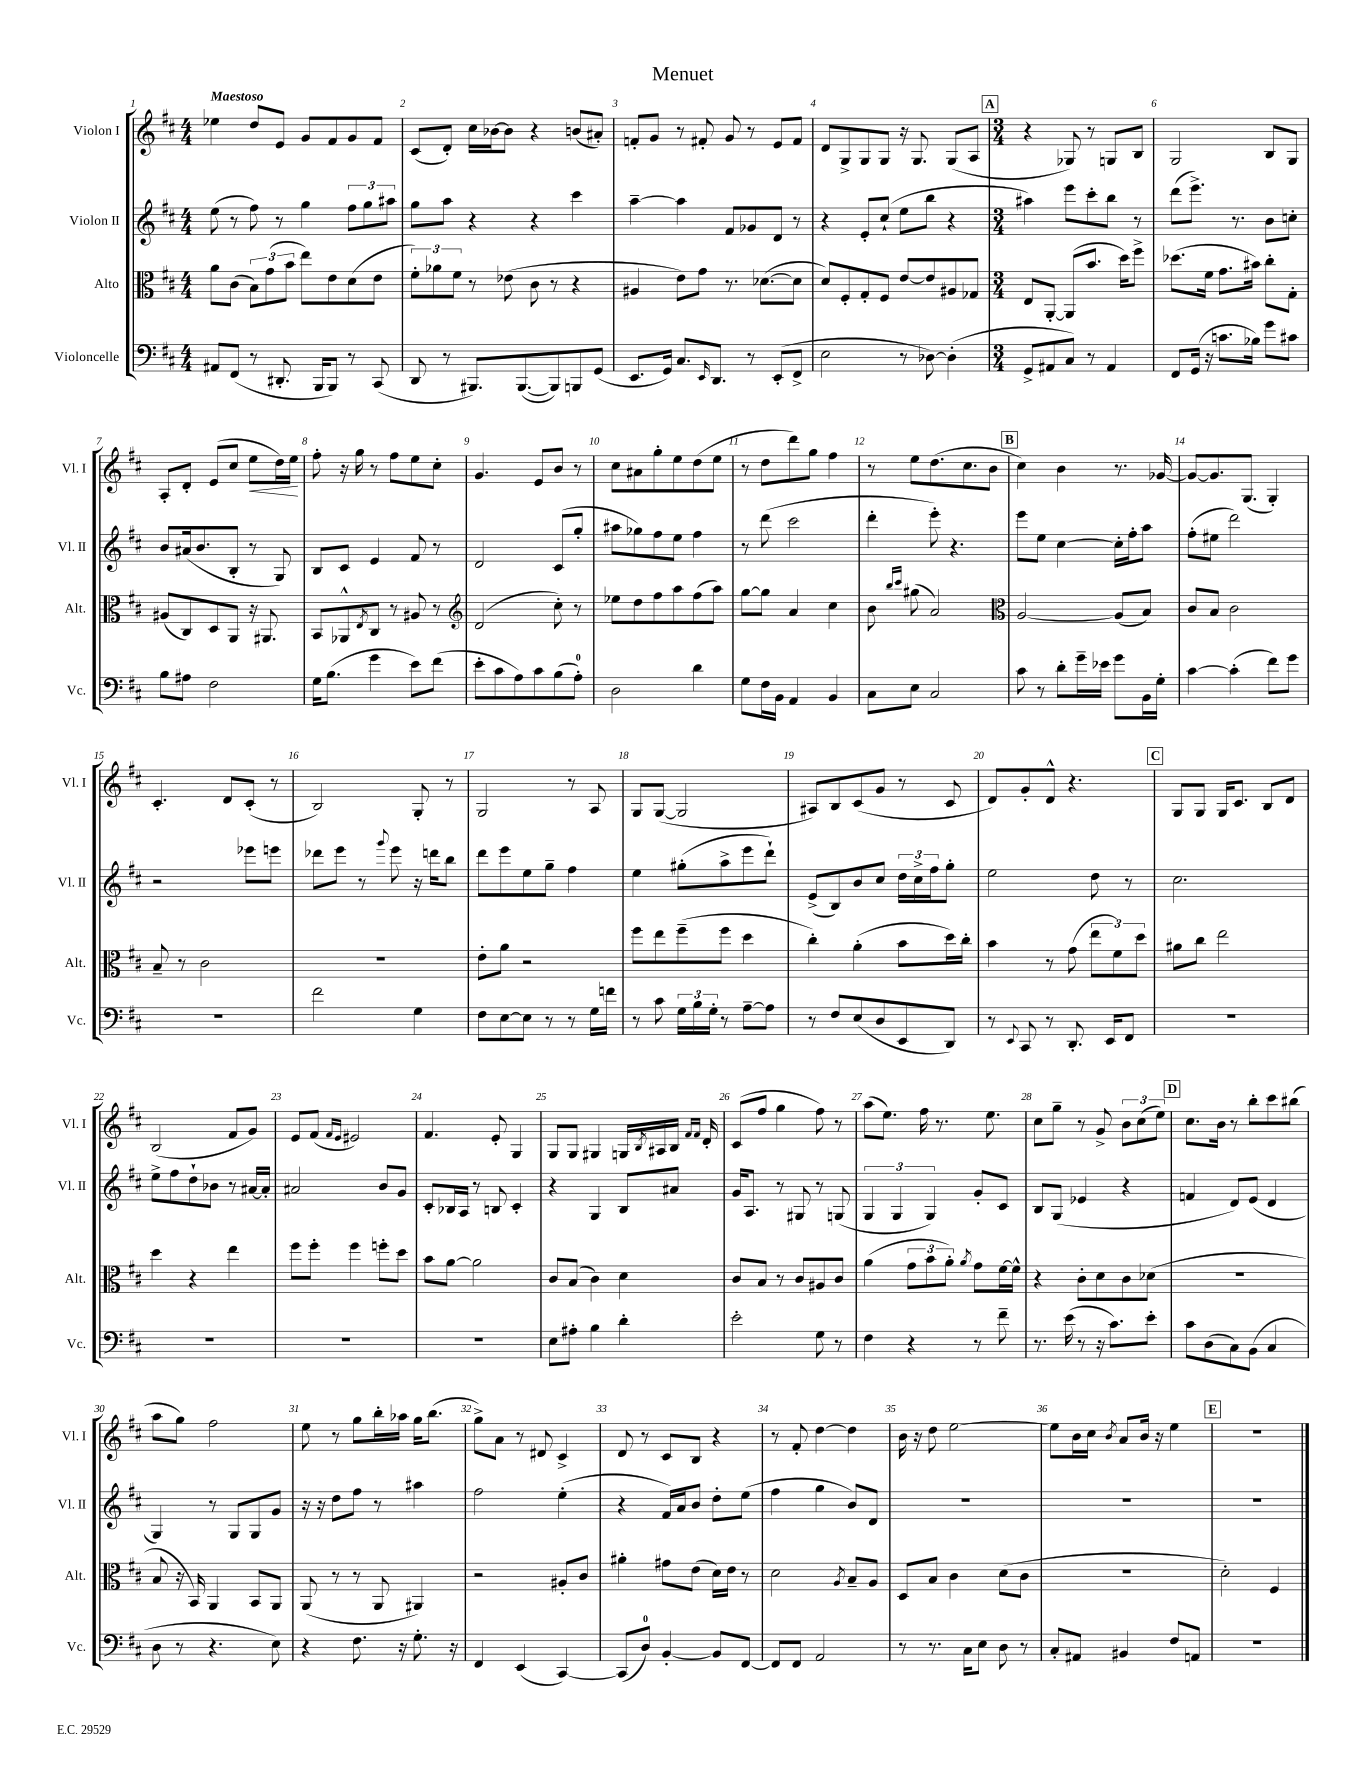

**kern	**kern	**kern	**kern
*staff4	*staff3	*staff2	*staff1
*clefF4	*clefC3	*clefG2	*clefG2
*k[f#c#]	*k[f#c#]	*k[f#c#]	*k[f#c#]
*M4/4	*M4/4	*M4/4	*M4/4
8AA#	8a	(8ee	4ee-
(8FF#	(8c#	8r	.
8r	12B)	8ff#)	8dd
.	(12g	.	.
8.DD#'	.	8r	8e
.	12b	.	.
.	8ee)	4gg	8g
16BBB	.	.	.
8BBB)	8e	.	8f#
8r	(8d	12ff#	8g
.	.	12gg	.
(8CC#	8e	.	8f#
.	.	12aa#	.
=	=	=	=
8DD	12f#')	8gg	(8c#
.	12a-	.	.
8r	.	8aa	8d')
.	12f#	.	.
8.BBB#)	8r	4r	16cc#
.	.	.	[16b-
.	(8e-	.	8b-]
([8.BBB#	.	.	.
.	8c#	4r	4r
8BBB#])	8r	.	.
8BBB	4r	4ccc#	(8b
(8GG	.	.	8a#')
=	=	=	=
8.EE	4A#	[4aa~	8f'
.	.	.	8g
16GG)	.	.	.
8.C#	8e)	4aa]	8r
.	8g	.	8f#'
16qqEE	.	.	.
8.DD	.	.	.
.	8.r	8f#	8g
8r	.	8g-	8r
.	([8.d-	.	.
(8EE'	.	8d	8e
8FF#^	8d-]	8r	8f#
=	=	=	=
2E	8d)	4r	8d
.	8F#'	.	8G^
.	8G'	8e'	8G
.	8F#	(8cc#`	8G
8r	[8e	8ee	16r
.	.	.	8.G
[8D-)	8e]	8bb	.
(4D-']	8A#	4r	(8G
.	8G-	.	8A
=	=	=	=
*M3/4	*M3/4	*M3/4	*M3/4
8GG^	8E	4aa#)	4r
8AA#	[8AA'	.	.
8C#)	(8AA]	8eee	8G-)
8r	8.b	8ccc#'	8r
4AA#	.	8bb	8G
.	16dd)	.	.
.	8ff#^	8r	8B
=	=	=	=
8FF#	(8.dd-	(8ddd	2G
(16GG	.	8.eee^)	.
16r	16f#	.	.
8.c	8.g	.	.
.	.	8.r	.
16B-)	16b#)	.	.
8g	8cc#'	8b	8B
8c#	8G'	8cc'	8G
=	=	=	=
8B	(8A#	8b	8A'
8A#	8C#)	(16a#	8d'
.	.	8.b	.
2F#	8D	.	(8e
.	8AA	8B'	8cc#
.	16r	8r	8ee
.	8.AA#	.	.
.	.	8G)	16dd)
.	.	.	16ee
=	=	=	=
16G	8BB	8B	8ff#'
(8.B	.	.	.
.	8AA-^^	8c#	16r
.	.	.	16gg
.	8qE	.	.
4g	8C#	4e	8r
.	8r	.	8ff#
8e)	8A#	8f#	8ee
(8f#	8r	8r	8cc#'
=	=	=	=
*	*clefG2	*	*
8e'	(2d	2d	4.g
8c#	.	.	.
8A)	.	.	.
8c#	.	.	8e
(8B	8cc#')	(8c#	8b
8A')	8r	8gg'	8r
=	=	=	=
2D	8ee-	8aa#	8cc#
.	8dd	8gg-)	8a#
.	8ff#	8ff#	8gg'
.	8aa	8ee	8ee
4d	(8ff#	4ff#	(8dd
.	8aa)	.	8ee
=	=	=	=
8G	[8gg	8r	8r
16F#	8gg]	(8ddd	8dd
16BB	.	.	.
4AA	4a	2ccc#	8ddd)
.	.	.	8gg
4BB	4cc#	.	4ff#
=	=	=	=
8C#	8b	4ddd'	8r
.	16qqbb	.	.
.	16qqccc#	.	.
8E	(8gg#	.	8ee
2C#	2a)	8eee')	(8.dd
.	.	4.r	.
.	.	.	8.cc#
.	.	.	8b
=	=	=	=
*	*clefC3	*	*
8c#	[2A	8eee	4cc#)
8r	.	8ee	.
8d'	.	[4cc#	4b
16g~	.	.	.
16e-	.	.	.
8g	(8A]	16cc#']	8.r
.	.	16ff#'	.
16BB	8B)	8aa	.
16G'	.	.	[16g-
=	=	=	=
[4c#	8c#	(8ff#'	8g-_
.	8B	8ee#	8.g-]
(4c#']	2c#	2ddd)	.
.	.	.	(8.G
8f#)	.	.	4G')
8g	.	.	.
=	=	=	=
2.r	8B~	2r	4.c#'
.	8r	.	.
.	2c#	.	.
.	.	.	8d
.	.	8eee-	(8c#'
.	.	8eee	8r
=	=	=	=
2f#	2.r	8ddd-	2B)
.	.	8eee	.
.	.	8r	.
.	.	8qqggg	.
.	.	8eee	.
4G	.	16r	8G'
.	.	16ddd	.
.	.	8bb	8r
=	=	=	=
8F#	8e'	8ddd	2G
[8E	8a	8eee	.
8E]	2r	8ee	.
8r	.	8gg~	.
8r	.	4ff#	8r
16G	.	.	8A
16f	.	.	.
=	=	=	=
8r	8ff#	4ee	8G
8c#	8ee	.	([8G
24G	(8ff#~	(8gg#'	2G]
24B	.	.	.
24G'	.	.	.
8r	8ff#	8aa^	.
[8A~	4dd	8eee	.
8A]	.	8ddd`)	.
=	=	=	=
8r	4cc#')	(8e^	8A#)
8F#	.	8B)	8B
(8E	(4a'	8b	(8c#
8D	.	8cc#	8g
8EE	8b	24dd	8r
.	.	24cc#^	.
.	.	24ff#	.
8DD)	16dd)	8gg'	8c#
.	16cc#'	.	.
=	=	=	=
8r	4b	2ee	8d)
8qqEE	.	.	.
8CC#	.	.	8g'
8r	8r	.	8d^^
8.DD'	(8g	.	4.r
.	12ee	8dd	.
16EE	.	.	.
.	12f#)	.	.
8FF#	.	8r	.
.	12dd	.	.
=	=	=	=
2.r	8a#	2.cc#	8G
.	8cc#	.	8G
.	2ee	.	16G
.	.	.	8.c#
.	.	.	8B
.	.	.	8d
=	=	=	=
2.r	4dd	8ee^	(2B
.	.	8ff#	.
.	4r	8dd`	.
.	.	8b-	.
.	4ee	8r	8f#
.	.	[16a#	8g)
.	.	16a#']	.
=	=	=	=
2.r	8ff#	2a#	8e
.	8ff#'	.	(8f#
.	.	.	16qqf#
.	.	.	16qqe
.	4ff#	.	2e#)
.	8ff'	8b	.
.	8dd	8g	.
=	=	=	=
2.r	8b	8c#'	4.f#
.	[8a	16B-	.
.	.	16A	.
.	2a]	8r	.
.	.	8B	8e'
.	.	4c#'	4G
=	=	=	=
8E	8c#	4r	8G
8A#'	(8B	.	8G
4B	4c#)	4G	4G#
4d'	4d	8B	16G
.	.	.	8qB
.	.	.	16A#
.	.	8a#	16B
.	.	.	16qqf#
.	.	.	16qqf#
.	.	.	16d'
=	=	=	=
2e'	8c#	16g	(8c#
.	.	8.A	.
.	8B	.	8ff#
.	8r	8r	4gg
.	8c#	8G#	.
8G	8A#	8r	8ff#)
8r	8c#	(8G	8r
=	=	=	=
4F#	(4a	6G	(8aa
.	.	.	8.ee)
.	.	6G	.
4r	12g	.	.
.	.	.	16ff#
.	12b	6G)	.
.	.	.	8.r
.	12a')	.	.
.	8qa	.	.
8r	8g	8g'	.
.	.	.	8.ee
8f#~	[16f#	8c#	.
.	16f#^^]	.	.
=	=	=	=
8.r	4r	8B	8cc#
.	.	(8G	8gg~
(16e	.	.	.
8r	8c#'	4e-	8r
16r	8d	.	8g^
8.c#)	.	.	.
.	8c#	4r	12b
.	.	.	(12cc#
8e'	(8d-	.	.
.	.	.	12ee)
=	=	=	=
8c#	2.r	4f	8.cc#
(8D	.	.	.
.	.	.	16b
8C#)	.	8d)	8r
(8BB	.	(8e	8bb'
4C#	.	4d	8ccc#
.	.	.	(8bb#
=	=	=	=
8D	8B	4G)	8aa
8r	16r	.	8gg)
.	16BB)	.	.
4.r	4AA	8r	2ff#
.	.	8G	.
.	8BB	8G	.
8E)	8AA	8g	.
=	=	=	=
4r	(8AA	16r	8ee
.	.	16r	.
.	8r	8dd	8r
8.F#	8r	8ff#	8gg
.	8AA	8r	16bb'
16r	.	.	16aa-
8.G'	4AA#)	4aa#	16gg
.	.	.	(8.bb
16r	.	.	.
=	=	=	=
4FF#	2r	2ff#	8gg^)
.	.	.	8a
(4EE	.	.	8r
.	.	.	8d#
[4CC#)	8A#'	(4ee'	4c#^
.	8c#	.	.
=	=	=	=
(8CC#]	4a#'	4r	8d
8D)	.	.	8r
[4BB'	8g#	16f#)	8c#
.	.	16a	.
.	(8e	8b	8B
8BB]	16d)	8dd'	4r
.	16e	.	.
[8FF#	8r	(8ee	.
=	=	=	=
8FF#]	2d	4ff#	8r
8FF#	.	.	8f#'
2AA	.	4gg	[4dd
.	8qA	.	.
.	8B~	8b)	4dd]
.	8A	8d	.
=	=	=	=
8r	8D	2.r	16b
.	.	.	16r
8.r	8B	.	8dd
.	4c#	.	[2ee
16C#	.	.	.
8E	.	.	.
8D	(8d	.	.
8r	8c#	.	.
=	=	=	=
8C#'	2.r	2.r	8ee]
8AA#	.	.	16b
.	.	.	16cc#
.	.	.	8qb
4BB#	.	.	8a
.	.	.	16b
.	.	.	16r
8F#	.	.	4ee
8AA	.	.	.
=	=	=	=
2.r	2d')	2.r	2.r
.	4F#	.	.
==	==	==	==
*-	*-	*-	*-
